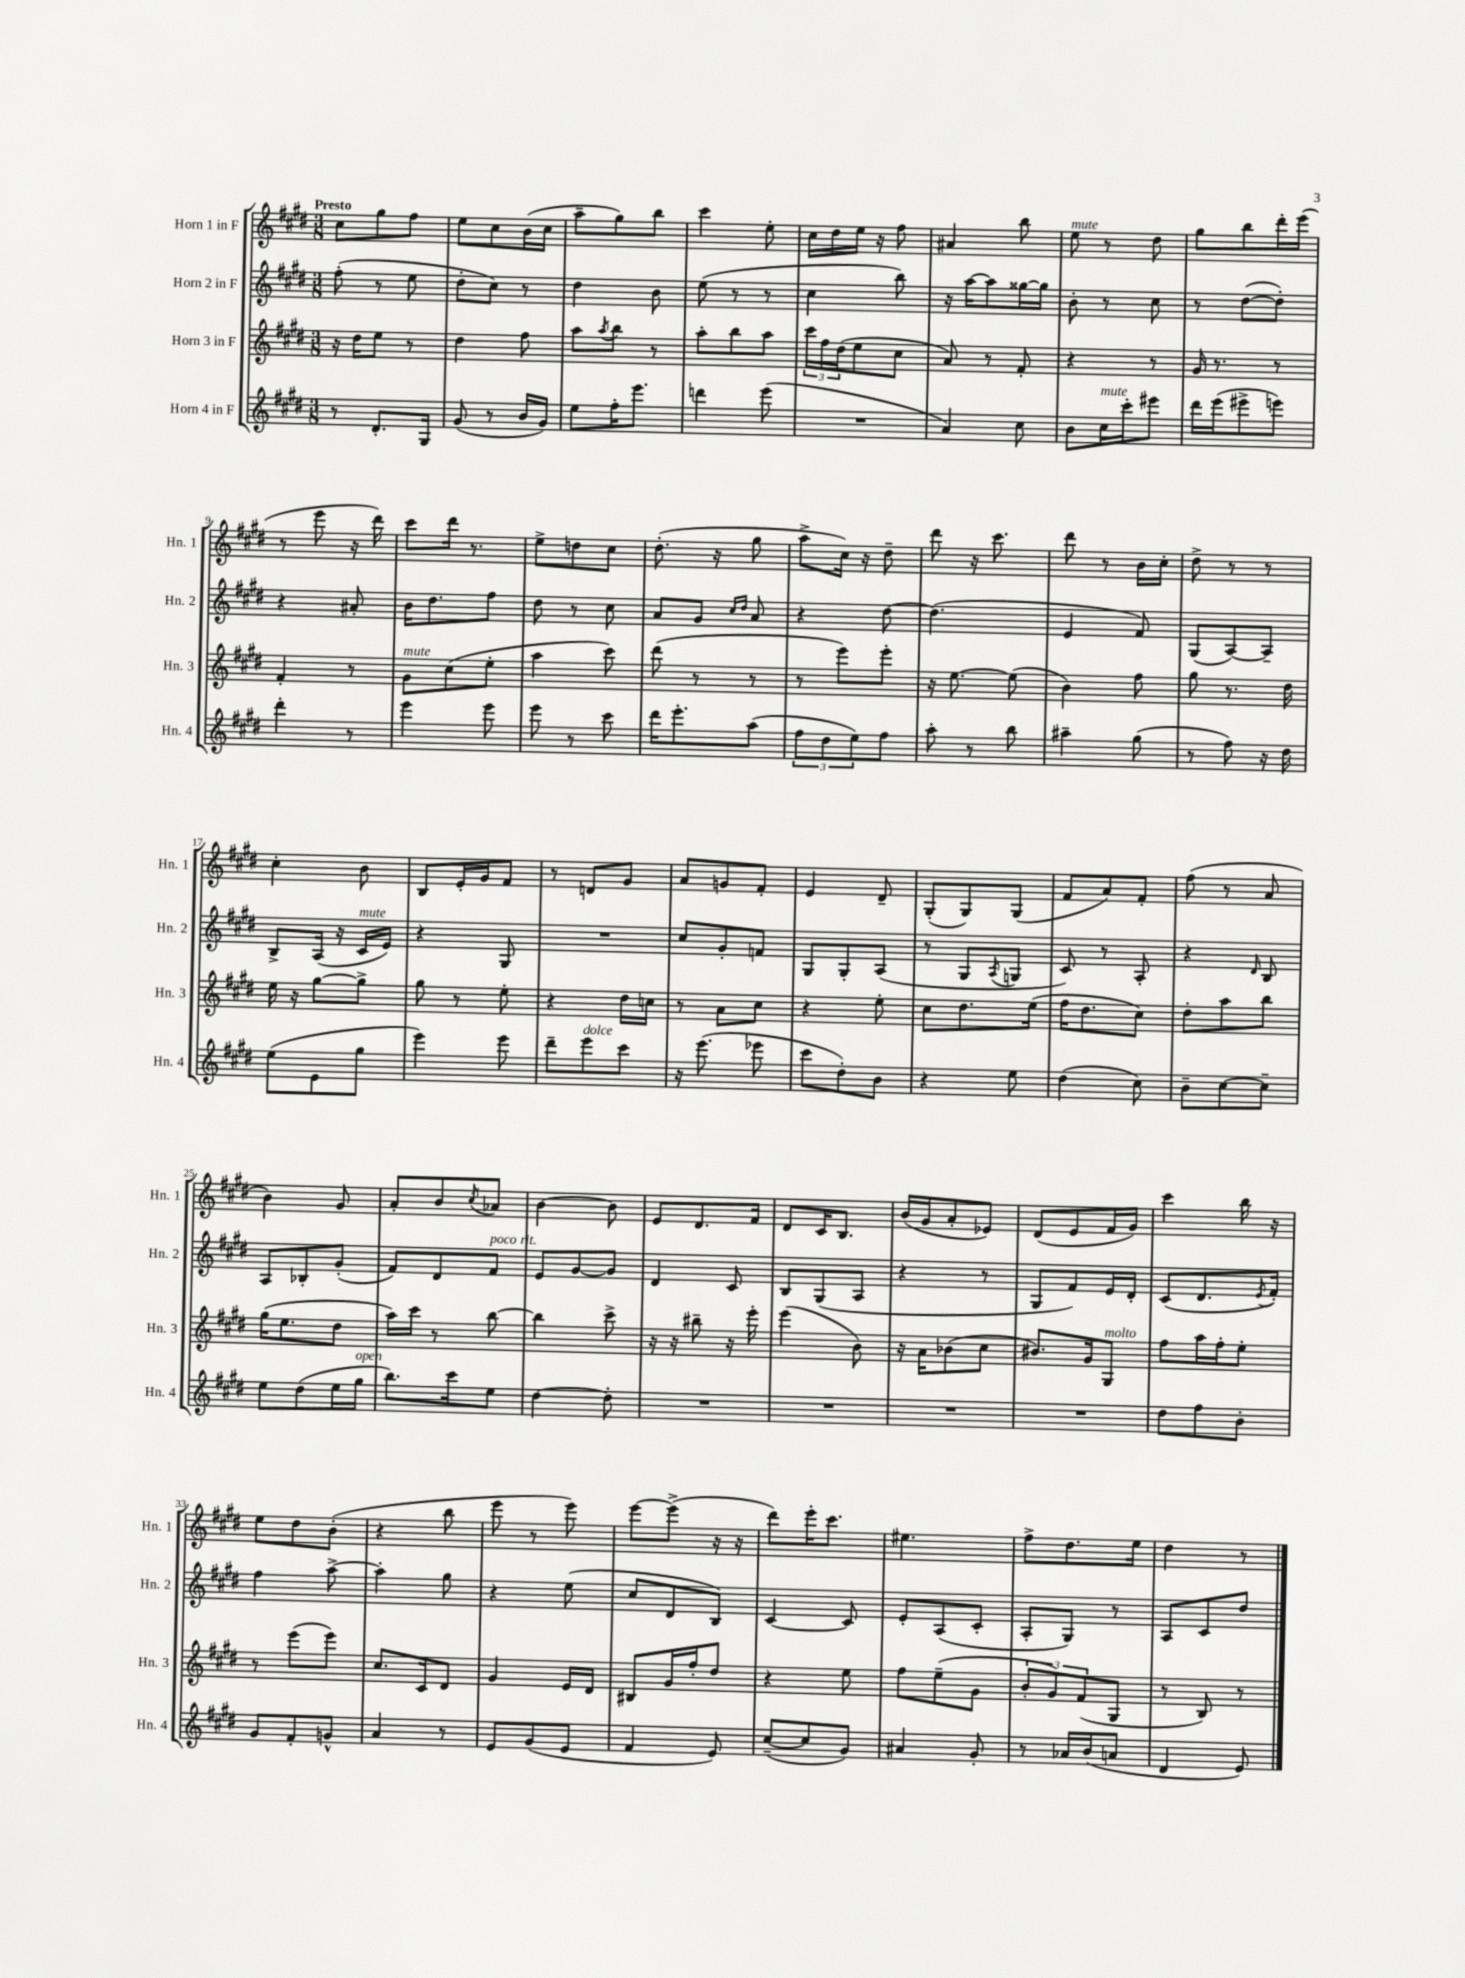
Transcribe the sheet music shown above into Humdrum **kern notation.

**kern	**kern	**kern	**kern
*staff4	*staff3	*staff2	*staff1
*clefG2	*clefG2	*clefG2	*clefG2
*k[f#c#g#d#]	*k[f#c#g#d#]	*k[f#c#g#d#]	*k[f#c#g#d#]
*M3/8	*M3/8	*M3/8	*M3/8
8r	16r	(8ff#'	8cc#
.	16dd#	.	.
8.d#'	8ee	8r	8gg#
.	8r	8ee	8ff#
16G#	.	.	.
=	=	=	=
(8g#	4dd#	8dd#'	8ee
8r	.	8cc#)	8cc#
16b	8ff#	8r	(16b
16g#)	.	.	16cc#
=	=	=	=
8ee	8aa	4dd#	8aa~
.	8qaa	.	.
16ff#'	8bb	.	8gg#)
8.eee	.	.	.
.	8r	8b	8bb
=	=	=	=
4ddd	8aa'	(8ee	4ccc#
.	8bb	8r	.
(8eee	8aa	8r	8ee'
=	=	=	=
4.r	24ccc#	4cc#	16cc#
.	24ff#	.	.
.	.	.	16dd#
.	(24dd#	.	.
.	8ee	.	16ee
.	.	.	16r
.	8cc#	8bb)	8ff#
=	=	=	=
4a)	8a)	16r	4a#
.	.	[16aa	.
.	8r	8aa]	.
8cc#	8f#'	[16gg##	8bb
.	.	16gg##]	.
=	=	=	=
8b	4r	8b'	8ee
16cc#	.	8r	8r
16ccc#'	.	.	.
8eee#	8r	8cc#	8dd#
=	=	=	=
16ddd#	16g#	8r	8gg#
(16eee	8.r	.	.
8eee#^	.	([8dd#	8bb
8eee)	8r	8dd#'])	16ddd#'
.	.	.	(16eee
=	=	=	=
4ddd#'	4f#'	4r	8r
.	.	.	8eee
8r	8r	8a#'	16r
.	.	.	16ddd#)
=	=	=	=
4eee	8g#	16b	8ccc#
.	.	8.dd#	.
.	(8cc#	.	16ddd#
.	.	.	8.r
8eee	8ee'	8ff#	.
=	=	=	=
8eee	4aa	8dd#	8ee^
8r	.	8r	8dd
8ccc#	8ccc#)	8cc#	8cc#
=	=	=	=
16ddd#	(8ddd#	8a	(8.dd#'
8.eee'	.	.	.
.	8r	8g#	.
.	.	.	16r
.	.	16qqcc#	.
.	.	16qqdd#	.
(8aa	8r	8a	8gg#
=	=	=	=
12ff#	8r	4r	8aa^
12dd#	.	.	.
.	8eee)	.	16cc#)
12ee)	.	.	.
.	.	.	16r
8ff#	8eee'	[8dd#	8dd#~
=	=	=	=
8aa'	16r	(4.dd#]	8ddd#
.	[8.ee	.	.
8r	.	.	16r
.	.	.	8.ccc#
8bb	(8ee]	.	.
=	=	=	=
4aa#~	4b)	4e	8ddd#
.	.	.	8r
(8gg#	8ff#	8f#)	16b
.	.	.	16cc#'
=	=	=	=
8r	8gg#	(8G#	8dd#^
8ff#)	8.r	[8A)	8r
16r	.	8A~]	8r
16dd#	16dd#	.	.
=	=	=	=
(8ee	16ee	8B^	4cc#'
.	16r	.	.
8e	[8gg#	(16A	.
.	.	16r	.
8gg#	8gg#^]	16c#	8b
.	.	16e)	.
=	=	=	=
4eee)	8gg#	4r	8B
.	8r	.	16e'
.	.	.	16g#
8eee	8ee'	8G#	8f#
=	=	=	=
8ddd#~	4r	4.r	8r
8eee	.	.	8d
8ccc#	16dd#	.	8g#
.	16cc	.	.
=	=	=	=
16r	8r	8cc#	8a
(8.eee	.	.	.
.	8a	8g#'	8g
8eee-	8cc#	8f	8f#'
=	=	=	=
8ccc#	4r	8G#	4e
8dd#')	.	8G#'	.
8b	8ee'	(8A	8d#~
=	=	=	=
4r	8cc#	8r	(8G#'
.	8.dd#	8G#	8G#)
.	.	8qA	.
8ee	.	8G	(8G#
.	(16ee	.	.
=	=	=	=
(4dd#	16ff#	8c#)	8f#
.	8.dd#	.	.
.	.	8r	8a)
8cc#)	8cc#)	8A'	8f#'
=	=	=	=
8b~	8dd#'	4r	(8ff#
[8cc#	8aa	.	8r
.	.	16qqd#	.
8cc#~]	8bb	8B	8a
=	=	=	=
8ee	(16gg#	8A	4b)
.	8.ee	.	.
(8dd#	.	8B-'	.
16ee	8dd#	(8g#'	8g#
16gg#	.	.	.
=	=	=	=
8.bb)	16aa)	8f#)	8a'
.	16ccc#	.	.
.	8r	8d#	8b
16ccc#	.	.	.
.	.	.	8qcc#
8ee	[8bb	8f#	8a-
=	=	=	=
[4dd#	4bb]	8e	[4b
.	.	[8g#	.
8dd#']	8ccc#^	8g#]	8b]
=	=	=	=
4.r	16r	4d#	8e
.	16r	.	.
.	8bb#~	.	8.d#
.	16r	8c#	.
.	16eee'	.	16f#
=	=	=	=
4.r	(4eee	8B	8d#
.	.	(8G#	16c#
.	.	.	8.B
.	8b)	8A	.
=	=	=	=
4.r	16r	4r	(16b
.	16a	.	16g#
.	(8b-	.	8a'
.	8cc#	8r	8e-)
=	=	=	=
4.r	8.b#)	8G#	(8d#
.	.	8f#)	8e
.	16g#	.	.
.	8G#	16e	16f#
.	.	16d#'	16g#)
=	=	=	=
8dd#	8ff#	(8c#	4ccc#
8ff#	16aa	8.d#	.
.	16ff#'	.	.
8b'	8ee'	.	16bb
.	.	8qe	.
.	.	16f#')	16r
=	=	=	=
8g#	8r	4ff#	8ee
8f#'	(8eee	.	8dd#
8g^^	8eee)	[8aa^	(8b'
=	=	=	=
4a	8.cc#	4aa']	4r
.	16c#	.	.
8r	8d#	8gg#	8bb
=	=	=	=
8e	4g#	4r	8eee
(8g#	.	.	8r
8e	16e	(8ee	8eee)
.	16d#	.	.
=	=	=	=
4f#	8B#	8cc#	[8eee
.	16g#	8d#	(8eee^]
.	16ff#'	.	.
8e)	8dd#	8B)	16r
.	.	.	16r
=	=	=	=
([8cc#~	4r	[4c#	8ddd#)
8cc#]	.	.	16eee'
.	.	.	8.ccc#
8g#)	8ee	8c#]	.
=	=	=	=
4a#	8ff#	8e'	4.ee#
.	(8ee~	(8A	.
8g#'	8g#	8c#'	.
=	=	=	=
8r	12b'	8A'	8ff#^
.	12g#)	.	.
16a-	.	8G#)	8.dd#
.	(12f#	.	.
(16b	.	.	.
8a	8G#	8r	.
.	.	.	16ee
=	=	=	=
4d#	8r	8A	4dd#
.	8B)	8c#	.
8e)	8r	8dd#	8r
==	==	==	==
*-	*-	*-	*-
